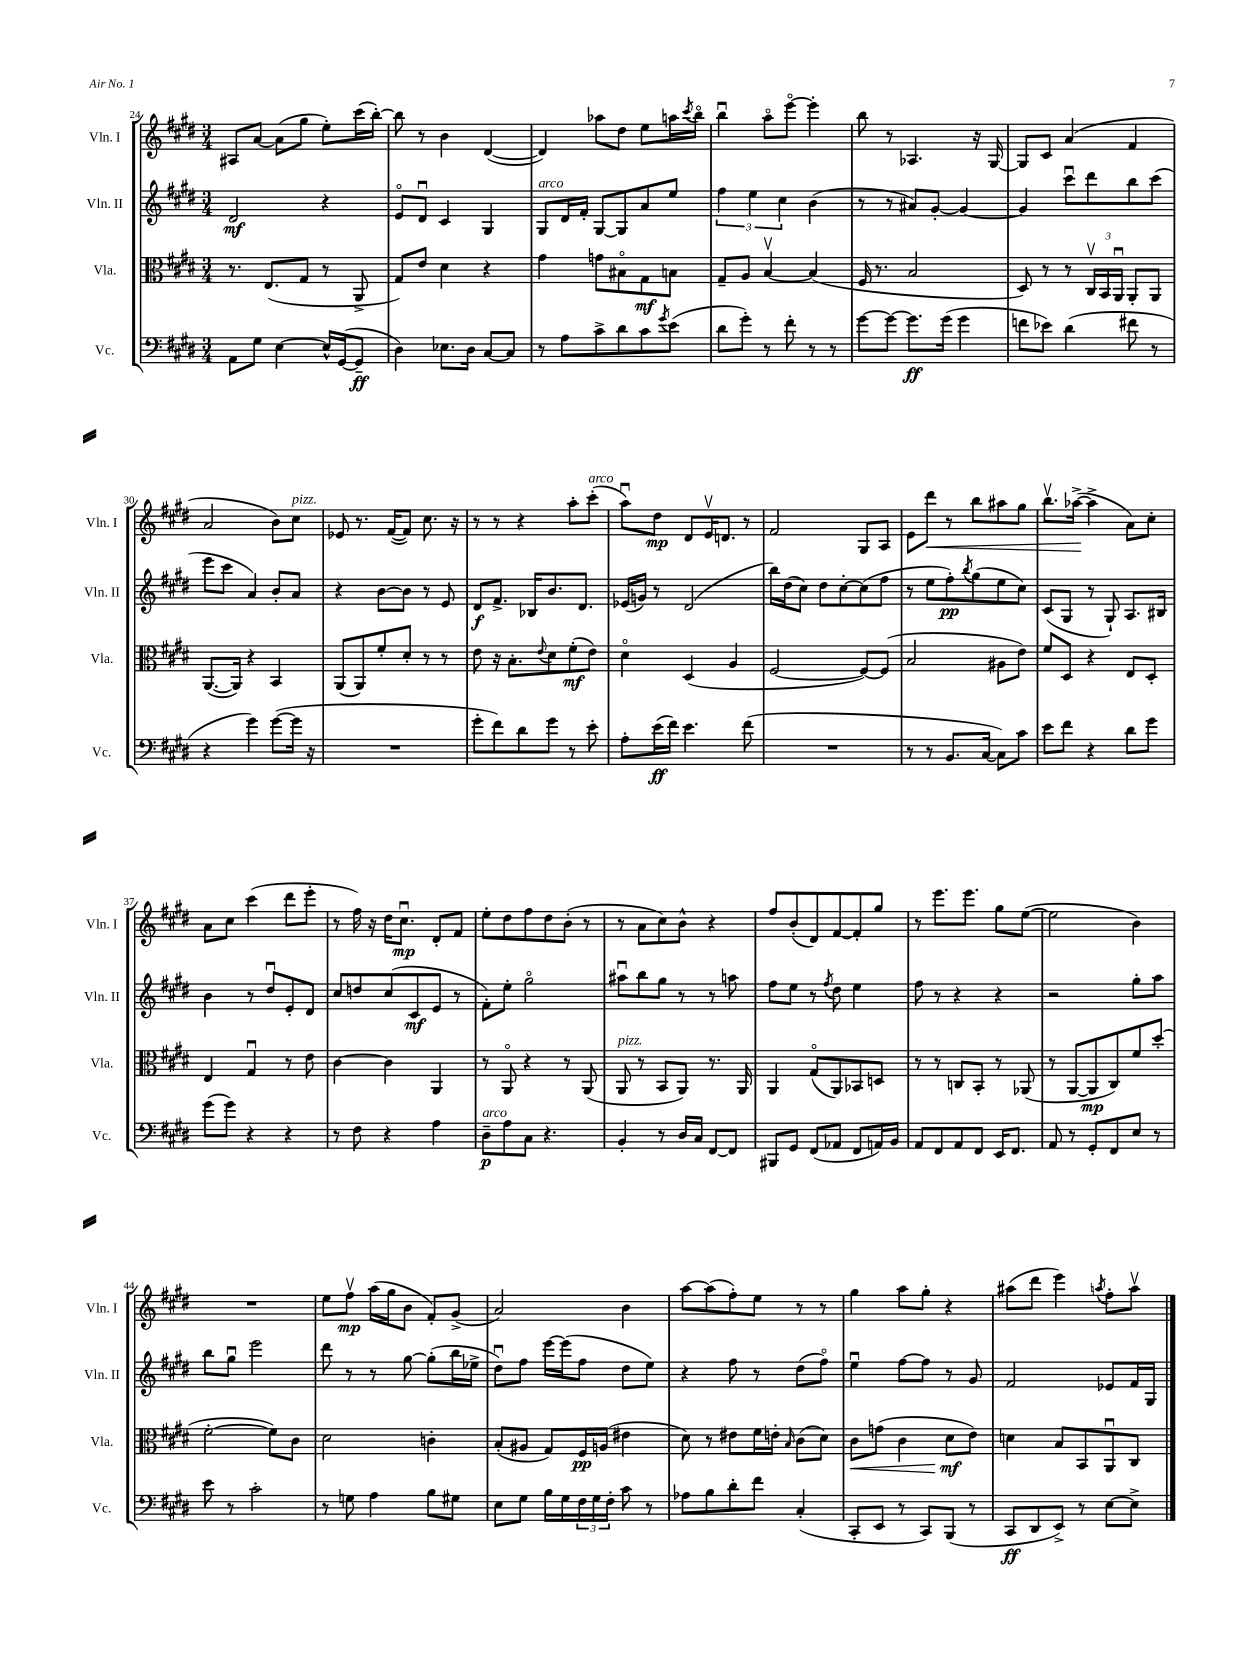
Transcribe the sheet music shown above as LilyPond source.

<<
\new StaffGroup <<
\new Staff = "s0" \with { instrumentName = "Vln. I" shortInstrumentName = "Vln. I" } {
    \clef treble \key e \major \numericTimeSignature \time 3/4
    ais8 a'8~ a'8( gis''8 e''8-.) cis'''16( b''16~-.) |
    b''8 r8 b'4 dis'4~( |
    dis'4) aes''8 dis''8 e''8 a''16 \acciaccatura { cis'''8 } b''16\flageolet |
    b''4\downbow a''8\flageolet e'''8~\flageolet e'''4-. |
    b''8 r8 aes4. r16 gis16~ |
    gis8 cis'8 a'4( fis'4 |
    a'2 b'8) cis''8^\markup { \italic "pizz." } |
    ees'8 r8. fis'16~( fis'8) cis''8. r16 |
    r8 r8 r4 a''8-. cis'''8-.^\markup { \italic "arco" }( |
    a''8\downbow) dis''8\mp dis'8 e'16\upbow d'8. r8 |
    fis'2 gis8 a8 |
    e'8 dis'''8\< r8 b''8 ais''8 gis''8 |
    b''8.\upbow aes''16~->\!( aes''4-> a'8) cis''8-. |
    a'8 cis''8 cis'''4( dis'''8 e'''8-. |
    r8 fis''16) r16 dis''16 cis''8.\downbow\mp dis'8-. fis'8 |
    e''8-. dis''8 fis''8 dis''8 b'8-.( r8 |
    r8 a'8 cis''8) b'8-^ r4 |
    fis''8 b'8-.( dis'8) fis'8~ fis'8-. gis''8 |
    r8 e'''8. e'''8. gis''8 e''8~( |
    e''2 b'4) |
    R2. |
    e''8 fis''8\upbow\mp a''16( gis''16 b'8 fis'8-.) gis'8->( |
    a'2) b'4 |
    a''8~ a''8( fis''8-.) e''8 r8 r8 |
    gis''4 a''8 gis''8-. r4 |
    ais''8( dis'''8 e'''4) \acciaccatura { a''8 } fis''8-. a''8\upbow \bar "|." |
}
\new Staff = "s1" \with { instrumentName = "Vln. II" shortInstrumentName = "Vln. II" } {
    \clef treble \key e \major \numericTimeSignature \time 3/4
    dis'2\mf r4 |
    e'8\flageolet dis'8\downbow cis'4 gis4 |
    gis8^\markup { \italic "arco" } dis'16 fis'16-. gis8~ gis8 a'8 e''8 |
    \tuplet 3/2 { fis''4 e''4 cis''4 } b'4( |
    r8 r8 ais'8) gis'8~-. gis'4~ |
    gis'4 cis'''8\downbow dis'''8 b''8 cis'''8( |
    e'''8 cis'''8 a'4) b'8-. a'8 |
    r4 b'8~ b'8 r8 e'8 |
    dis'8\f fis'8.-> bes16 b'8. dis'8. |
    ees'16( g'16) r8 dis'2( |
    b''16) dis''16( cis''8) dis''8 cis''8~-. cis''8( fis''8 |
    r8 e''8 fis''8-.\pp) \acciaccatura { b''8 } gis''8( e''8 cis''8) |
    cis'8( gis8 r8 gis8-!) a8. bis16 |
    b'4 r8 dis''8\downbow e'8-. dis'8 |
    cis''8 d''8 cis''8( cis'8\mf e'8 r8 |
    fis'8-.) e''8-. gis''2\flageolet |
    ais''8\downbow b''8 gis''8 r8 r8 a''8 |
    fis''8 e''8 r8 \acciaccatura { fis''8 } dis''8 e''4 |
    fis''8 r8 r4 r4 |
    r2 gis''8-. a''8 |
    b''8 gis''8\downbow e'''2 |
    dis'''8 r8 r8 gis''8~ gis''8-.( b''16 ees''16-> |
    dis''8\downbow) fis''8 e'''16~ e'''16( fis''8 dis''8 e''8) |
    r4 fis''8 r8 dis''8( fis''8\flageolet) |
    e''4\downbow fis''8~ fis''8 r8 gis'8 |
    fis'2 ees'8 fis'16 gis16 \bar "|." |
}
\new Staff = "s2" \with { instrumentName = "Vla." shortInstrumentName = "Vla." } {
    \clef alto \key e \major \numericTimeSignature \time 3/4
    r8. e8.( gis8 r8 a,8-> |
    gis8) e'8 dis'4 r4 |
    gis'4 g'8 bis8\flageolet gis8\mf b8 |
    gis8-- a8 b4~\upbow b4( |
    fis16 r8. b2 |
    dis8) r8 r8 \tuplet 3/2 { cis16\upbow b,16 a,16\downbow } a,8-. a,8 |
    a,8.~( a,16) r4 b,4 |
    a,8( a,8) fis'8-. dis'8-. r8 r8 |
    e'8 r16 b8.-. \appoggiatura { e'8 } dis'8 fis'8-.\mf( e'8) |
    dis'4\flageolet dis4( a4 |
    fis2~ fis8~) fis8( |
    b2 ais8 e'8) |
    fis'8 dis8 r4 e8 dis8-. |
    e4 gis4\downbow r8 e'8 |
    cis'4~ cis'4 a,4 |
    r8 a,8\flageolet r4 r8 a,8( |
    a,8^\markup { \italic "pizz." } r8 b,8 a,8) r8. a,16 |
    a,4 gis8\flageolet( a,8) bes,8 d8 |
    r8 r8 c8 b,8-. r8 aes,8( |
    r8 a,8~ a,8\mp cis8) fis'8 dis''8-.( |
    fis'2~-. fis'8) cis'8 |
    dis'2 c'4-. |
    b8-.( ais8 gis8) fis16\pp a16( eis'4 |
    dis'8) r8 eis'8 fis'16 e'16-. \grace { b16 } cis'8( dis'8) |
    cis'8\< g'8( cis'4 dis'8\mf\! e'8) |
    d'4 b8 b,8 a,8\downbow cis8 \bar "|." |
}
\new Staff = "s3" \with { instrumentName = "Vc." shortInstrumentName = "Vc." } {
    \clef bass \key e \major \numericTimeSignature \time 3/4
    a,8 gis8 e4~ e16-^ gis,16~( gis,8--\ff |
    dis4) ees8. dis16 cis8~ cis8 |
    r8 a8 cis'8-> dis'8 cis'8 \acciaccatura { gis'8 } e'8( |
    dis'8 gis'8-.) r8 fis'8-. r8 r8 |
    gis'8~ gis'8~ gis'8.\ff gis'16( gis'4 |
    f'8 ees'8) dis'4( fis'8 r8 |
    r4 gis'4) gis'8~( gis'16 r16 |
    R2. |
    gis'8-. fis'8) dis'8 gis'8 r8 e'8-. |
    a8-. e'16\ff( fis'16) e'4. fis'8( |
    R2. |
    r8 r8 b,8. cis16~ cis8) cis'8 |
    e'8 fis'8 r4 dis'8 gis'8 |
    gis'8( gis'8) r4 r4 |
    r8 fis8 r4 a4 |
    dis8--\p^\markup { \italic "arco" } a8 cis8 r4. |
    b,4-. r8 dis16 cis16 fis,8~ fis,8 |
    bis,,8 gis,8 fis,8( aes,8 fis,8 a,16) b,16 |
    a,8 fis,8 a,8 fis,8 e,16 fis,8. |
    a,8 r8 gis,8-. fis,8 e8 r8 |
    e'8 r8 cis'2-. |
    r8 g8 a4 b8 gis8 |
    e8 gis8 b16 gis16 \tuplet 3/2 { fis16 gis16 fis16-. } cis'8 r8 |
    aes8 b8 dis'8-. fis'8 cis4-.( |
    cis,8-. e,8 r8 cis,8) b,,8( r8 |
    cis,8\ff dis,8 e,8->) r8 e8~ e8-> \bar "|." |
}
>>
>>
\layout { \context { \Score currentBarNumber = #24 } }
